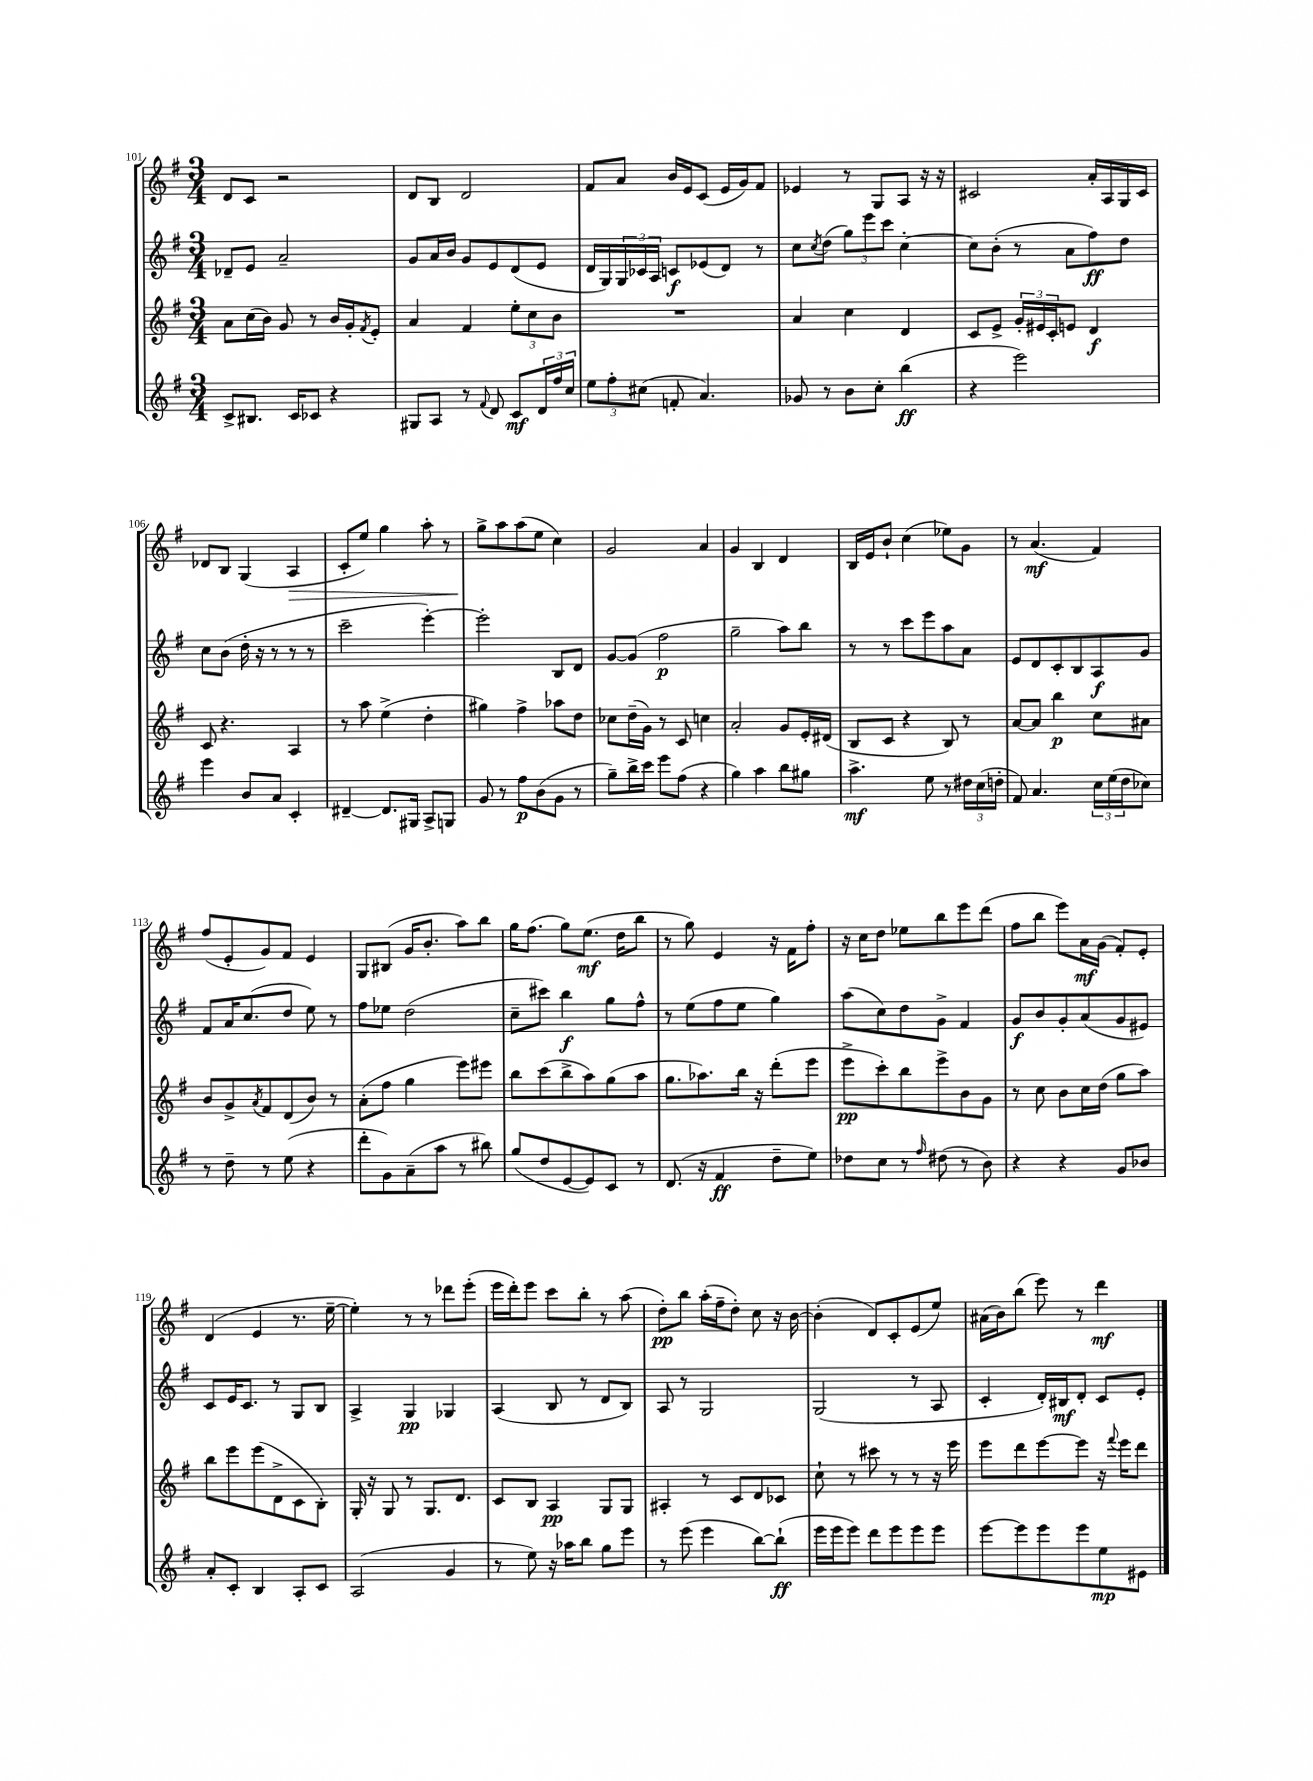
<<
\new StaffGroup <<
\new Staff = "s0" {
    \clef treble \key g \major \numericTimeSignature \time 3/4
    d'8 c'8 r2 |
    d'8 b8 d'2 |
    fis'8 a'8 b'16 e'16 c'8( e'16 g'16) fis'8 |
    ees'4 r8 g8 a8 r16 r16 |
    cis'2 a'16-. a16 g16 cis'16 |
    des'8 b8 g4( a4\> |
    c'8-. e''8) g''4 a''8-. r8 |
    g''8->\! a''8 a''8( e''8 c''4) |
    g'2 a'4 |
    g'4 b4 d'4 |
    b16 e'16 b'8-! c''4( ees''8) g'8 |
    r8 a'4.\mf( fis'4) |
    fis''8( e'8-. g'8) fis'8 e'4 |
    g8 bis8( g'16 b'8.-. a''8) b''8 |
    g''16 fis''8.( g''8) e''8.\mf( d''16 b''8 |
    r8 g''8) e'4 r16 fis'16 fis''8-. |
    r16 c''16 d''8 ees''8 b''8 e'''8 d'''8( |
    fis''8 b''8 e'''8) a'16\mf g'16( fis'8-.) e'8-. |
    d'4( e'4 r8. e''16~-- |
    e''4-.) r8 r8 des'''8 e'''8-.( |
    e'''16 d'''16-.) e'''8 c'''8 b''8-. r8 a''8( |
    d''8-.\pp) b''8 a''16-.( fis''16-- d''8-.) c''8 r16 b'16~ |
    b'4-.( d'8) c'8-. e'8( e''8) |
    ais'16( b'16) b''8( e'''8) r8 d'''4\mf \bar "|." |
}
\new Staff = "s1" {
    \clef treble \key g \major \numericTimeSignature \time 3/4
    des'8-- e'8 a'2-- |
    g'8 a'16 b'16 g'8 e'8 d'8( e'8 |
    d'16 g16) \tuplet 3/2 { g16 ces'16 a16 } c'8\f ees'8( d'8) r8 |
    c''8 \acciaccatura { c''8 } d''8( \tuplet 3/2 { g''8) e'''8 c'''8 } c''4~-. |
    c''8 b'8-.( r8 a'8 fis''8\ff) d''8 |
    c''8 b'8( d''16-. r16 r8 r8 r8 |
    c'''2-- e'''4~-.) |
    e'''2-. b8 d'8 |
    g'8~ g'8( fis''2\p |
    g''2-- a''8) b''8 |
    r8 r8 c'''8 e'''8 a''8 a'8 |
    e'8 d'8 c'8-. b8 a8\f g'8 |
    fis'8 a'16 c''8.( d''8 e''8) r8 |
    fis''8 ees''8 d''2( |
    c''8-- cis'''8) b''4\f g''8 fis''8-^ |
    r8 e''8( fis''8 e''8 g''4) |
    a''8( c''8) d''8 g'8-> fis'4 |
    g'8\f b'8 g'8-. a'8( g'8 eis'8) |
    c'8 e'16 c'8. r8 g8 b8 |
    a4-> g4\pp ges4 |
    a4( b8 r8 d'8 b8) |
    a8 r8 g2 |
    g2( r8 a8 |
    c'4-. d'16-.) bis16\mf d'8-. c'8 e'8-. \bar "|." |
}
\new Staff = "s2" {
    \clef treble \key g \major \numericTimeSignature \time 3/4
    a'8 c''16( b'16) g'8 r8 b'16 g'16-. \acciaccatura { fis'8 } e'8-. |
    a'4 fis'4 \tuplet 3/2 { e''8-. c''8 b'8 } |
    R2. |
    a'4 c''4 d'4 |
    c'8 e'8-> \tuplet 3/2 { g'16-. eis'16 c'16-. } e'8 d'4\f |
    c'8 r4. a4 |
    r8 a''8 e''4->( d''4-. |
    gis''4) fis''4-> aes''8 d''8 |
    ces''8 d''16--( g'16) r8 c'8 c''4 |
    a'2-. g'8 e'16-. dis'16( |
    b8 c'8 r4 b8) r8 |
    a'8~ a'8 b''4\p c''8 ais'8 |
    b'8 g'8-> \acciaccatura { a'8 } fis'8 d'8( b'8) r8 |
    a'8-.( fis''8 g''4 e'''8) eis'''8 |
    b''8 c'''8( b''8-> a''8) g''8( a''8 |
    g''8. aes''8.) b''16 r16 d'''8-.( e'''8 |
    e'''8->\pp c'''8-.) b''8 e'''8-> b'8 g'8 |
    r8 c''8 b'8 c''16 d''16( g''8 a''8) |
    b''8 e'''8 e'''8( d'8-> c'8 b8-.) |
    g16-. r16 g8 r8 g8. d'8. |
    c'8 b8 a4\pp g8 g8 |
    ais4-. r8 c'8 d'8 ces'8 |
    c''8-! r8 cis'''8 r8 r8 r16 e'''16 |
    e'''8 d'''8 e'''8~ e'''8 r16 \appoggiatura { fis'''8 } e'''16 d'''8 \bar "|." |
}
\new Staff = "s3" {
    \clef treble \key g \major \numericTimeSignature \time 3/4
    c'8-> bis8. c'16 ces'8 r4 |
    gis8 a8 r8 \appoggiatura { fis'8 } d'8 c'8\mf \tuplet 3/2 { d'16 fis''16 c''16 } |
    \tuplet 3/2 { e''8 fis''8-. cis''8( } f'8-. a'4.) |
    ges'8 r8 b'8 c''8-. b''4\ff( |
    r4 e'''2) |
    e'''4 b'8 a'8 c'4-. |
    dis'4~-- dis'8. gis16 a8-> g8 |
    g'8 r8 fis''8\p b'8( g'8 r8 |
    g''8--) b''16-> c'''16 e'''8 fis''8( r4 |
    g''4) a''4 b''8 gis''8 |
    a''4.->\mf e''8 r8 \tuplet 3/2 { dis''16 c''16( d''16-. } |
    fis'8) a'4. \tuplet 3/2 { c''16 e''16( d''16 } ces''8) |
    r8 d''8-- r8 e''8( r4 |
    d'''8-. g'8) a'8--( a''8 r8 bis''8) |
    g''8( d''8 e'8~ e'8) c'8 r8 |
    d'8.( r16 fis'4\ff d''8-- e''8) |
    des''8 c''8 r8 \grace { fis''16 } dis''8( r8 b'8) |
    r4 r4 g'8 bes'8 |
    a'8-. c'8-. b4 a8-. c'8 |
    a2( g'4 |
    r8 e''8) r16 aes''16 b''8 g''8 e'''8 |
    r8 e'''8( e'''4 b''8~) b''8-!\ff( |
    e'''16 e'''16 e'''8) d'''8 e'''8 e'''8 e'''8 |
    e'''8~ e'''8 e'''8 e'''8 e''8\mp eis'8 \bar "|." |
}
>>
>>
\layout { \context { \Score currentBarNumber = #101 } }
